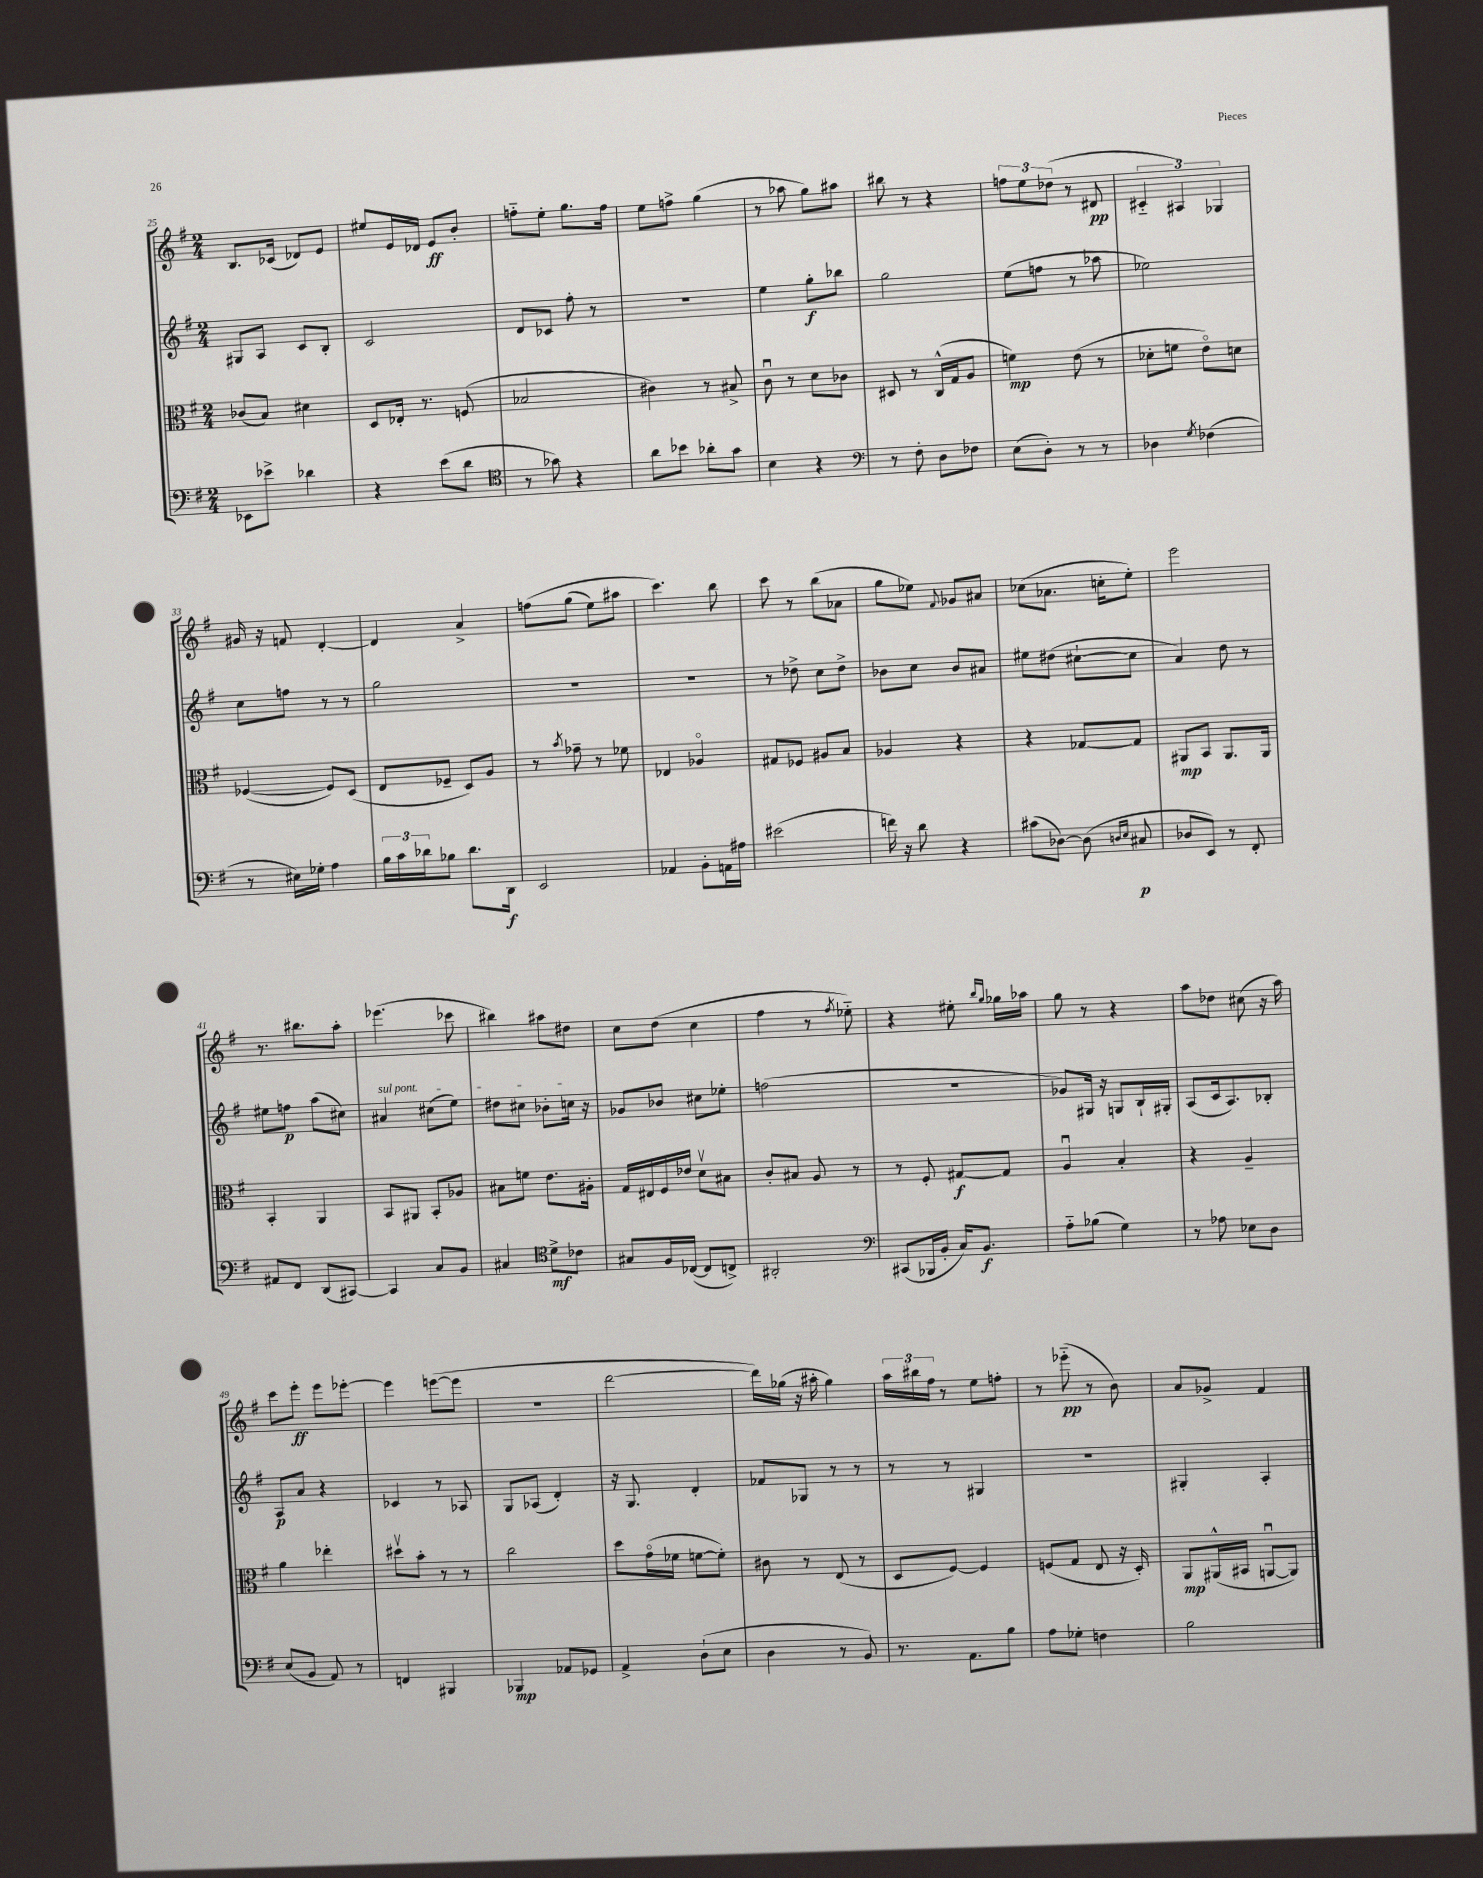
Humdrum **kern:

**kern	**kern	**kern	**kern
*staff4	*staff3	*staff2	*staff1
*clefF4	*clefC3	*clefG2	*clefG2
*k[f#]	*k[f#]	*k[f#]	*k[f#]
*M2/4	*M2/4	*M2/4	*M2/4
8EE-	(8c-	8G#	8.B
8e-^	8B)	8A	.
.	.	.	(16c-
4d-	4d#	8c	8d-)
.	.	8B'	8e
=	=	=	=
4r	8D	2c	8ee#
.	16E-'	.	16e
.	8.r	.	16d-
(8e	.	.	8e
8d	(8F	.	8b'
=	=	=	=
*clefC4	*	*	*
8r	2B-	8d	8ff'~
8g-)	.	8c-	8ee'
4r	.	8ff#'	8.gg
.	.	8r	.
.	.	.	16ff
=	=	=	=
8a	4c#)	2r	8ee
8b-	.	.	8ff^
8a-'	8r	.	(4gg
8g	8B#^	.	.
=	=	=	=
4B	8cu	4ee	8r
.	8r	.	8aa-
4r	8d	8gg'	8gg)
.	8c-	8bb-	8aa#
=	=	=	=
*clefF4	*	*	*
8r	8D#	2gg	8bb#
8F#'	8r	.	8r
8D	(16C^^	.	4r
.	16G	.	.
8F-	8A	.	.
=	=	=	=
(8E	4f)	(8ee	12ff
.	.	.	12ee
8D')	.	8ff	.
.	.	.	(12dd-
8r	(8e	8r	8r
8r	8r	8aa-	8d#
=	=	=	=
4D-	8d-'	2ee-)	6c#'~
.	8f	.	.
.	.	.	6A#)
8qG	.	.	.
(4F-	8eo)	.	.
.	.	.	6G-
.	8d	.	.
=	=	=	=
8r	([4F-	8cc	16g#
.	.	.	16r
16E#)	.	8ff	8f
16G-'	.	.	.
4A	8F-])	8r	[4d'
.	(8D	8r	.
=	=	=	=
24B	8E	2gg	4d]
24c	.	.	.
24d-	.	.	.
8B-	8F-~	.	.
8.d-	8D)	.	4a^
.	8A	.	.
16DD	.	.	.
=	=	=	=
2EE	8r	2r	&(8ff
.	8qb	.	.
.	8g-~	.	(8gg
.	8r	.	8ee)
.	8f-	.	8aa#
=	=	=	=
4AA-	4E-	2r	4.ccc&)
8BB'	4A-o	.	.
16AA	.	.	8bb
16A#	.	.	.
=	=	=	=
(2e#	8G#	8r	8ccc
.	8F-	8dd-^	8r
.	8A#	8cc	(8bb
.	8B	8dd-^	8a-
=	=	=	=
16f)	4A-	8b-	8gg
16r	.	.	.
8d	.	8cc	8ee-)
.	.	.	8qqf#
4r	4r	8b-	8g-
.	.	8a#	8a#
=	=	=	=
(8c#	4r	8ee#	(8cc-
[8D-)	.	(8dd#	8.a-
(8D-]	[8G-	[8cc#`	.
.	.	.	16cc'
16qqD	.	.	.
16qqE	.	.	.
8C#	8G-]	8cc#]	8ee')
=	=	=	=
8D-	8AA#	4a)	2eee
8EE)	8BB	.	.
8r	8.AA#	8dd	.
8FF#'	.	8r	.
.	16AA#	.	.
=	=	=	=
8AA#	4BB'	8ee#	8.r
8FF#	.	8ff	.
.	.	.	8.bb#
(8DD	4AA	(8aa	.
[8CC#)	.	8cc#)	8aa'
=	=	=	=
4CC#]	8BB	4a#	(4.eee-
.	8AA#	.	.
8C	8BB'	(8cc#	.
8BB	8A-	8ee)	8ccc-
=	=	=	=
4C#	8B#	8dd#	4bb#)
.	8f	8cc#	.
*clefC4	*	*	*
8d^	8.e	8b-'	8aa#
8c-	.	16cc	8dd#
.	16A#'	16r	.
=	=	=	=
8G#	16G	8g-	8cc
.	16E#	.	.
16F#	16F#	8b-	(8dd
([16C-	16e-	.	.
8C-]	8dv	8cc#	4cc
8C^)	8B#	8ee-'	.
=	=	=	=
2AA#'	8c'	(2ff	4ff#
.	8B#	.	.
.	8A	.	8r
.	.	.	8qff#
.	8r	.	8ee-'~)
=	=	=	=
*clefF4	*	*	*
(8CC#	8r	2r	4r
16BBB-	8F#'	.	.
16BB'	.	.	.
16C)	[8G#	.	8ee#'
8.BB	.	.	.
.	.	.	16qqbb
.	.	.	16qqgg
.	8G#]	.	16gg-
.	.	.	16aa-
=	=	=	=
8A'~	4Au	8g-)	8gg
(8B-	.	16G#	8r
.	.	16r	.
4G)	4B'	8G	4r
.	.	16B`	.
.	.	16G#'	.
=	=	=	=
8r	4r	(8A	8aa
8A-	.	16c	8dd-
.	.	8.A)	.
8E-	4A~	.	(8cc#
8D	.	8B-'	16r
.	.	.	16aa)
=	=	=	=
(8E	4a	8A	8ccc
8BB	.	8a	8eee'
8AA)	4ee-'	4r	8eee
8r	.	.	[8eee-'
=	=	=	=
4FF	8dd#v	4c-	4eee-]
.	8b'	.	.
4BBB#	8r	8r	([8eee
.	8r	8A-	8eee]
=	=	=	=
4BBB-	2cc	8G	2r
.	.	(8A-	.
8AA-	.	4d')	.
8GG-	.	.	.
=	=	=	=
4AA^	8dd	16r	[2ddd
.	.	8.G	.
.	(16go	.	.
.	16f-	.	.
(8D`	[8f	4d'	.
8E	8f'])	.	.
=	=	=	=
4D	8c#	8f-	16ddd])
.	.	.	(16gg-
.	8r	8G-	16r
.	.	.	16aa#'
8r	(8E	8r	4gg-)
8BB)	8r	8r	.
=	=	=	=
8.r	8D	8r	24aa
.	.	.	24bb#
.	.	.	24ff#
.	[8F#)	8r	8r
8.AA	.	.	.
.	4F#]	4G#	8ee
8B	.	.	8ff'
=	=	=	=
8A	(8F	2r	8r
8G-'	8G	.	(8eee-'~
4F	8E	.	8r
.	16r	.	8b)
.	16D')	.	.
=	=	=	=
2B	8AA	4G#'	8a
.	(16AA#^^	.	8g-^
.	16BB#	.	.
.	[8AAu	4A'	4f#
.	8AA])	.	.
==	==	==	==
*-	*-	*-	*-
